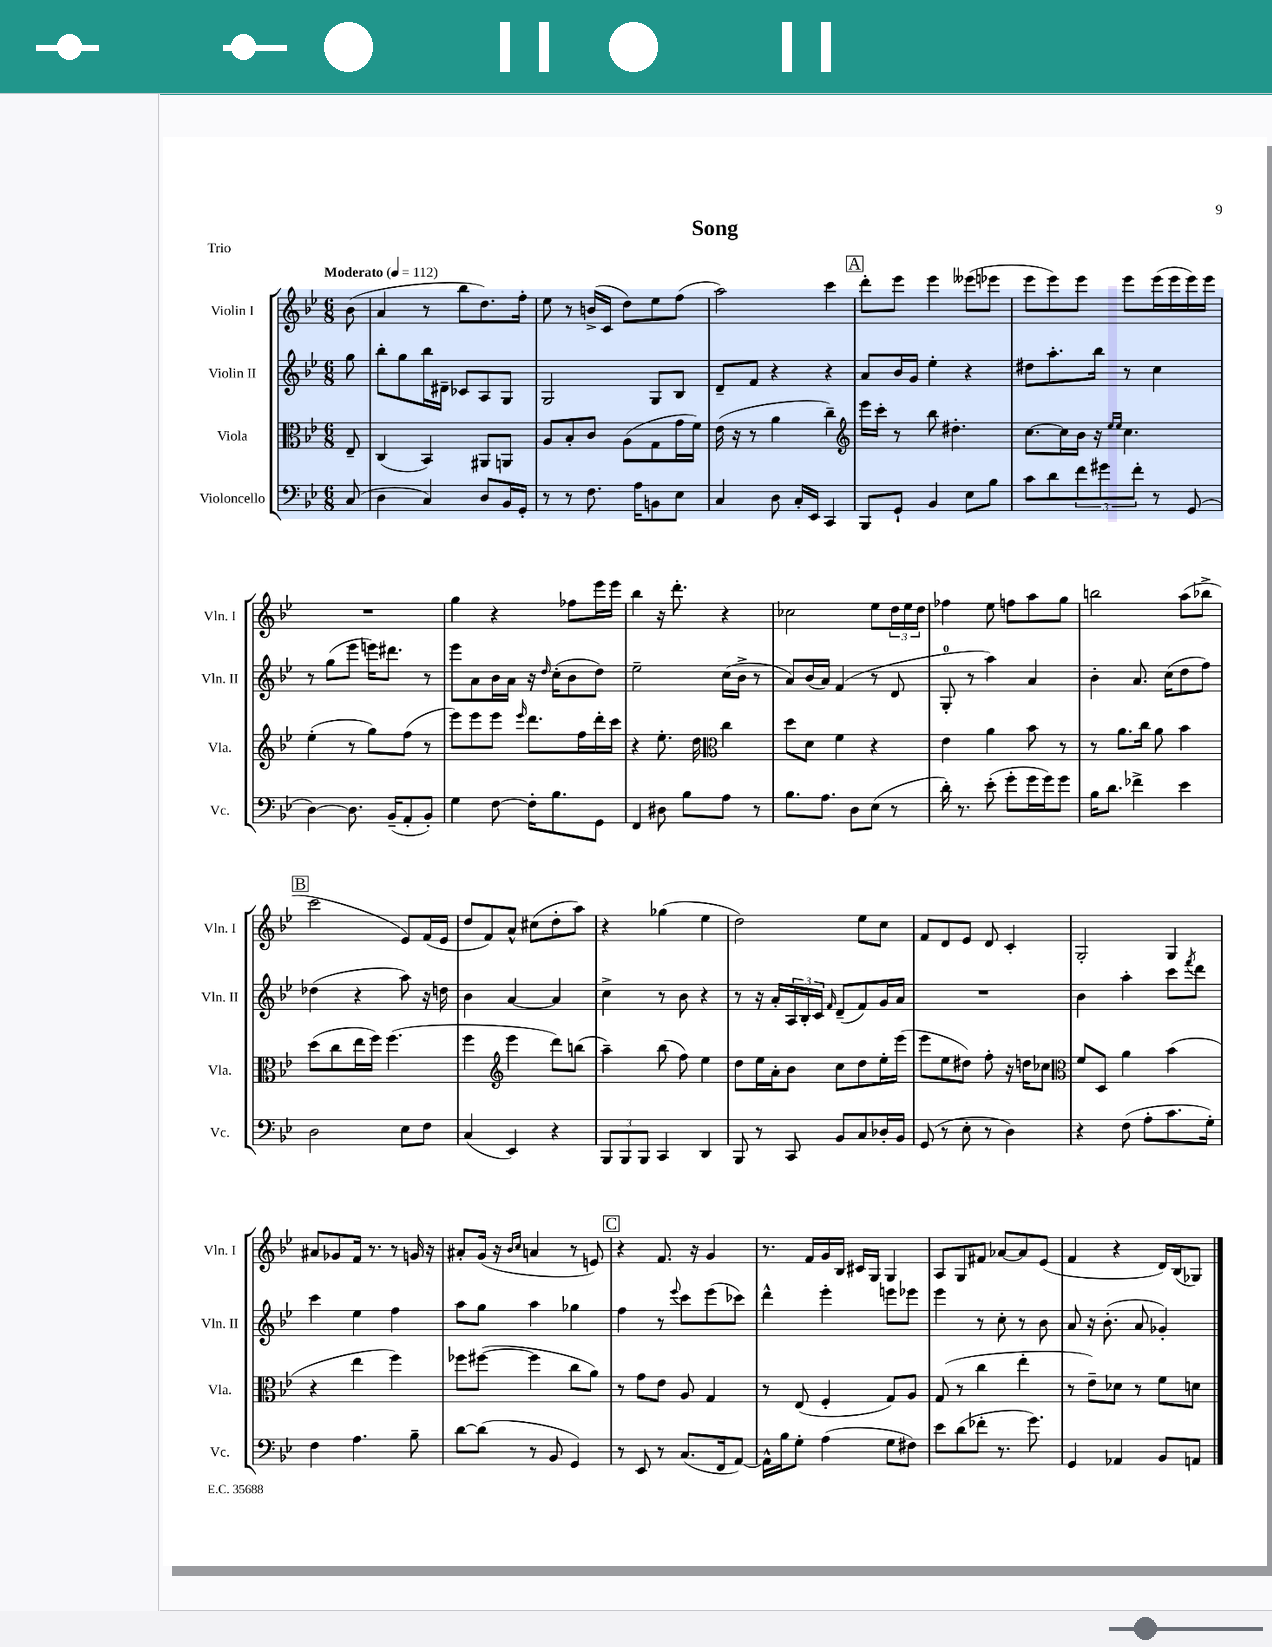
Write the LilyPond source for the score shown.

\header { title = "Song" piece = "Trio" }
<<
\new StaffGroup <<
\new Staff = "s0" \with { instrumentName = "Violin I" shortInstrumentName = "Vln. I" } {
    \clef treble \key bes \major \numericTimeSignature \time 6/8 \partial 8 \tempo "Moderato" 4 = 112
    bes'8( |
    a'4 r8 bes''8 d''8.) f''16-. |
    ees''8 r8 b'16->( c'16 d''8) ees''8 f''8( |
    a''2) c'''4 |
    \mark \markup { \box "A" } d'''8-. ees'''8 ees'''4 eeses'''8( ees'''8 |
    ees'''8 ees'''8) ees'''8 ees'''8 ees'''16( ees'''16 ees'''16) ees'''16 |
    R2. |
    g''4 r4 fes''8 ees'''16 ees'''16 |
    bes''4 r16 d'''8.-. r4 |
    ces''2 ees''8 \tuplet 3/2 { d''16 ees''16 d''16 } |
    fes''4 ees''8 f''8 a''8 g''8 |
    b''2 a''8( bes''8-> |
    \mark \markup { \box "B" } c'''2 ees'8) f'16( ees'16 |
    d''8 f'8) a'8-^ cis''8( d''8-. a''8) |
    r4 ges''4( ees''4 |
    d''2) ees''8 c''8 |
    f'8 d'8 ees'8 d'8 c'4-. |
    g2-. g4 |
    ais'8 ges'8 f'16 r8. r8 g'16 r16 |
    ais'8-. g'16( r16 \grace { bes'16 c''16 } a'4 r8 e'8) |
    \mark \markup { \box "C" } r4 f'8. r16 g'4 |
    r8. f'16 g'16 bes16 cis'16 g16 g4 |
    a8 g8 fis'8 aes'8~ aes'8 ees'8( |
    f'4 r4 d'16) bes16( ges8) \bar "|." |
}
\new Staff = "s1" \with { instrumentName = "Violin II" shortInstrumentName = "Vln. II" } {
    \clef treble \key bes \major \numericTimeSignature \time 6/8 \partial 8
    g''8 |
    bes''8-. g''8 bes''16 dis'16-- ces'8 a8 g8 |
    g2 g8 bes8 |
    d'8-- f'8 r4 r4 |
    \mark \markup { \box "A" } a'8 bes'16 g'16 ees''4-. r4 |
    dis''8 a''8.-. bes''16 r8 c''4 |
    r8 g''8( ees'''8 e'''16) dis'''8. r8 |
    ees'''8 a'8 bes'16 a'16 r16 \grace { d''16 } c''16-.( bes'8 d''8) |
    ees''2-- c''16( bes'16-> r8 |
    a'8) bes'16( a'16) f'4( r8 d'8 |
    g8-0-. r8 a''4) a'4 |
    bes'4-. a'8. c''16( d''8 f''8) |
    \mark \markup { \box "B" } des''4( r4 a''8) r16 d''16 |
    bes'4 a'4~ a'4 |
    c''4-> r8 bes'8 r4 |
    r8 r16 a'16-. \tuplet 3/2 { a16 bes16-. c'16 } \grace { f'16 } d'8--( f'8) g'16 a'16 |
    R2. |
    bes'4 a''4-. c'''8 \acciaccatura { f'''8 } d'''8 |
    c'''4 ees''4 f''4 |
    a''8 g''8 a''4 ges''4 |
    \mark \markup { \box "C" } f''4 r8 \appoggiatura { ees'''8 } c'''8 ees'''8( ces'''8) |
    d'''4-^ ees'''4-. e'''8 ees'''8 |
    ees'''4 r8 c''8-. r8 bes'8 |
    a'8 r16 bes'8.-.( a'8 ges'4-.) \bar "|." |
}
\new Staff = "s2" \with { instrumentName = "Viola" shortInstrumentName = "Vla." } {
    \clef alto \key bes \major \numericTimeSignature \time 6/8 \partial 8
    ees8-- |
    c4( bes,4) ais,8 a,8 |
    a8 bes8-. c'8 a8( g8 g'16 f'16) |
    ees'16( r16 r8 a'4 c''4--) |
    \mark \markup { \box "A" } \clef treble ees'''16 c'''16-. r8 bes''8 dis''4.-. |
    c''8.~ c''16 bes'16 r16 \grace { ees''16 ees''16 } c''4. |
    ees''4-.( r8 g''8) f''8( r8 |
    ees'''8) ees'''8 ees'''8 \grace { ees'''16 } d'''8. f''16 d'''16-. c'''16 |
    r4 ees''8.-. d''16 \clef alto c''4 |
    d''8 d'8 f'4 r4 |
    ees'4 a'4 bes'8 r8 |
    r8 a'8. c''16 a'8 bes'4 |
    \mark \markup { \box "B" } d''8( c''8 ees''16 f''16) f''4.( |
    f''4 \clef treble ees'''4 d'''8) b''8( |
    a''4--) bes''8( f''8) ees''4 |
    d''8 ees''16 a'16-. bes'8 c''8 d''8 ees''16-. ees'''16( |
    ees'''8 ees''8 dis''8) f''8-. r16 d''16 ces''8 |
    \clef alto f'8 d8 a'4 bes'4( |
    r4 ees''4 f''4) |
    fes''8 fis''8~( fis''4 c''8 a'8) |
    \mark \markup { \box "C" } r8 g'8 ees'8 a8 g4 |
    r8 ees8( f4-. g8) a8 |
    g8( r8 c''4 ees''4-. |
    r8 ees'8--) des'8 r8 f'8 d'8 \bar "|." |
}
\new Staff = "s3" \with { instrumentName = "Violoncello" shortInstrumentName = "Vc." } {
    \clef bass \key bes \major \numericTimeSignature \time 6/8 \partial 8
    c8( |
    d4 c4) d8 bes,16 g,16-. |
    r8 r8 f8. a16 b,8 ees8 |
    c4 d8 c16-. ees,16 c,4 |
    \mark \markup { \box "A" } bes,,8 g,8-! bes,4 ees8 bes8 |
    c'8 d'8 \tuplet 3/2 { f'8 gis'8 f'8-. } r8 g,8( |
    d4~) d8. bes,16--( a,8-. bes,8-.) |
    g4 f8~ f16-. bes8. g,8 |
    f,4 dis8 bes8 a8 r8 |
    bes8. a8. d8 ees8( r8 |
    d'16-.) r8. ees'8-.( g'8-. g'16 g'16) g'8 |
    bes16 d'8. fes'4-> ees'4 |
    \mark \markup { \box "B" } d2 ees8 f8 |
    c4( ees,4) r4 |
    \tuplet 3/2 { bes,,8 bes,,8 bes,,8 } c,4 d,4 |
    bes,,8 r8 c,8 bes,8 c8 des16-. bes,16 |
    g,8( r8 ees8-. r8 d4) |
    r4 f8( a8-. c'8. g16-.) |
    f4 a4. bes8-- |
    d'8~ d'8( r8 bes,8 g,4) |
    \mark \markup { \box "C" } r8 ees,8 r8 c8.( f,16 a,8~) |
    a,16-^ bes16 g8-. a4( g8 fis8) |
    ees'8 d'8( fes'8-. r8. g'8.) |
    g,4 aes,4 bes,8 a,8 \bar "|." |
}
>>
>>
\layout { \context { \Score \remove "Bar_number_engraver" } }
